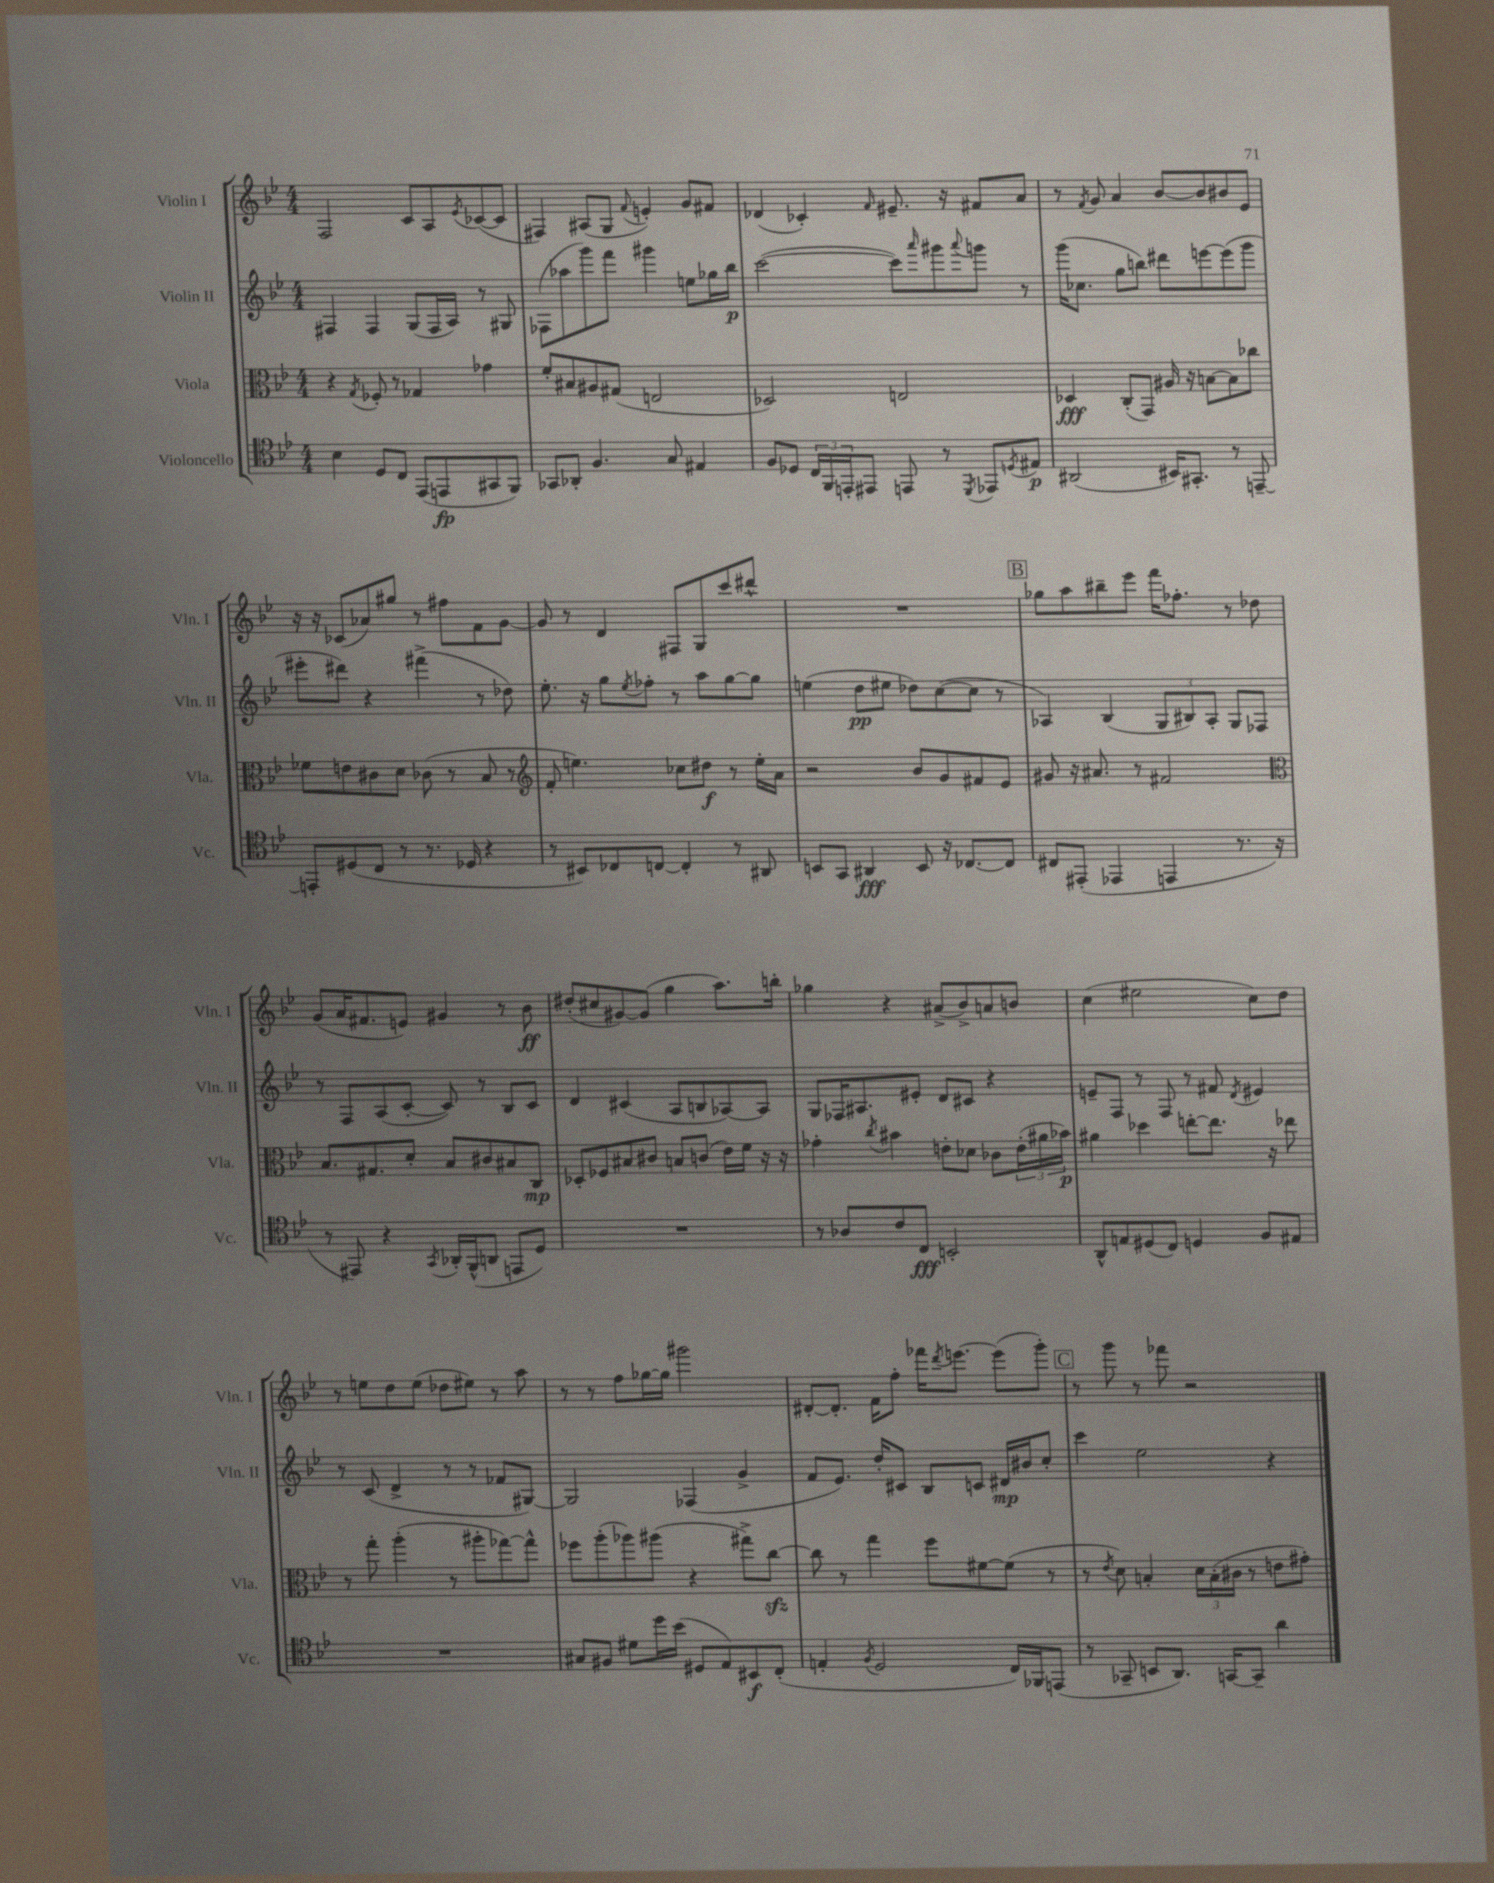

**kern	**kern	**kern	**kern
*staff4	*staff3	*staff2	*staff1
*clefC4	*clefC3	*clefG2	*clefG2
*k[b-e-]	*k[b-e-]	*k[b-e-]	*k[b-e-]
*M4/4	*M4/4	*M4/4	*M4/4
4B-	4r	4F#	2F
.	8qG	.	.
8D	8F-'	4F#	.
8C	8r	.	.
(8EE-	4G-	(8G	8c
8EE	.	16F#	8A
.	.	16A)	.
.	.	.	8qe-
8GG#	4g-	8r	([8c-
8FF)	.	8G#	8c-]
=	=	=	=
8GG-	8f'	(8F-	4F#)
8AA-'	8B#	8aa-	.
4.F	8A#	8ggg)	(8A#
.	(8G#	8fff	8G
.	.	.	8qqf
.	2E	4ggg#	4e')
8G	.	.	.
4E#	.	8ee	8g
.	.	16gg-	8f#
.	.	16bb-	.
=	=	=	=
8F	2D-)	([2ccc	(4d-
8D-	.	.	.
24C	.	.	4c-')
24FF	.	.	.
24EE'	.	.	.
8EE#	.	.	.
.	.	.	16qqf
8EE	2E	8ccc])	8.e#~
.	.	16qqaaa	.
8r	.	8ggg#	.
.	.	.	16r
8qDD	.	8qqaaa	.
8EE-	.	8ggg	8f#
8qD	.	.	.
8E#	.	8r	8a
=	=	=	=
(2AA#	4D-	(16ggg	8r
.	.	8.cc-	.
.	.	.	8qf
.	.	.	8g
.	(8C'	8gg	4a
.	8GG)	8bb)	.
16BB#)	16A#	8ddd#	[8b-
8.GG#'	16r	.	.
.	[8B	[8eee	8b-]
8r	8B]	(8eee]	8b#
[8EE~	8cc-	8ggg	8e-
=	=	=	=
8EE']	8f-	8eee#'	16r
.	.	.	16r
(8D#	8e	8ddd#)	(8c-
8C	8c#	4r	8a-)
8r	8d	.	8gg#
8.r	(8c-	(4fff#^	8r
.	8r	.	8ff#
16D-	.	.	.
4r	8B-	8r	8f
.	8r	8dd-)	[8g
=	=	=	=
*	*clefG2	*	*
8r	8f'	8.ee-'	8g]
8BB#)	4.ee)	.	8r
.	.	16r	.
8C-	.	8gg	4d
.	.	8qee-	.
[8C	.	8ff-'	.
4C']	8cc-	8r	8F#
.	8dd#	8aa	8G
8r	8r	[8gg	8ccc
8AA#	16ee'	8gg]	8ddd#^^
.	16a	.	.
=	=	=	=
8BB	2r	(4ee	1r
8GG	.	.	.
4AA#	.	8dd	.
.	.	8ee#	.
8BB	8b-	8dd-)	.
16r	8g	([8cc	.
[8.C-	.	.	.
.	8f#	8cc]	.
8C-]	8e-	8r	.
=	=	=	=
8C#	8g#	4A-)	8gg-
(8EE#'	16r	.	8aa
.	8.a#	.	.
4EE-	.	(4B-	8bb#~
.	8r	.	8eee-
4EE	2f#	12G	16fff
.	.	.	8.ff-'
.	.	12B#)	.
.	.	12A-'	.
8.r	.	8G	8r
.	.	8F-	8dd-
16r	.	.	.
=	=	=	=
*	*clefC3	*	*
8r	8.B-	8r	(8g
8EE#)	.	8F	16a
.	8.G#	.	8.f#
4r	.	(8A	.
.	8d'	[8c'	8e)
8qGG	.	.	.
16AA-'	8B-	8c])	4g#
(16FF^^	.	.	.
8AA	8c#	8r	.
8EE	8B#	8B-	8r
8D)	8C	8c	8b-
=	=	=	=
1r	8D-'	4d	(8dd#'
.	8F-	.	8cc#
.	8B#	(4c#	[8g#)
.	8c#	.	(8g#]
.	8B	8A	4gg
.	(8c	8B	.
.	16e-)	[8A-)	8.aa)
.	16f	.	.
.	16r	8A-]	.
.	16r	.	16bb'
=	=	=	=
8r	4g-'	8G	4gg-
8A-	.	16F-	.
.	.	8.A#	.
.	8qcc	.	.
8c	4b#	.	4r
8C	.	8e#'	.
2BB'	8e'	8d	(8a#^
.	8d-	8c#	8b-^)
.	8c-	4r	8a
.	(24e'	.	8b
.	24a#	.	.
.	24b-)	.	.
=	=	=	=
8AA^^	4a#	8e~	(4cc
8E	.	8F	.
(8D#	4dd-	8r	2ee#
8C)	.	8F	.
4D	[8ee'	8r	.
.	8.ee]	8f#	.
.	.	8qd	.
8F	.	4e#	8cc)
.	16r	.	.
8E#	8ee-	.	8dd
=	=	=	=
1r	8r	8r	8r
.	8gg'	(8c	8ee
.	(4aa'	4d^	8dd
.	.	.	(8ee
.	8r	8r	8dd-
.	8aa#'	8r	8ee#)
.	[8gg-)	8f-	8r
.	8gg-^^]	[8G#)	8aa
=	=	=	=
8G#	8ff-	2G#]	8r
8F#	(8aa'	.	8r
8d#	8aa-)	.	8ff
16dd	(8aa#	.	[16gg-
(16b-	.	.	16gg-]
8D#	4r	(4F-	2ggg#
8E-)	.	.	.
8BB#	8gg#^)	4g^	.
(8C'	[8cc	.	.
=	=	=	=
4E'	8cc]	8f	[8d#'
.	8r	8.e-)	8.d#']
8qF	.	.	.
2D	4gg	.	.
.	.	16dd'	16f
.	.	8c#	8ff'
.	8ff	8B-	16fff-
.	.	.	8qddd
.	.	.	[8.eee
.	[8f#	8c	.
16C)	(8f#]	16d#	(8eee]
16FF-	.	16b#	.
(8EE	8r	8cc'	8ggg')
=	=	=	=
8r	8r	4ccc	8r
.	8qe-	.	.
8GG-~	8d)	.	8ggg
8BB	4B'	2ee-	8r
8.AA)	.	.	8fff-
.	24d	.	2r
.	(24B'	.	.
[16GG	.	.	.
.	24c#	.	.
8GG~]	8r	.	.
4a	8e	4r	.
.	8g#')	.	.
==	==	==	==
*-	*-	*-	*-
